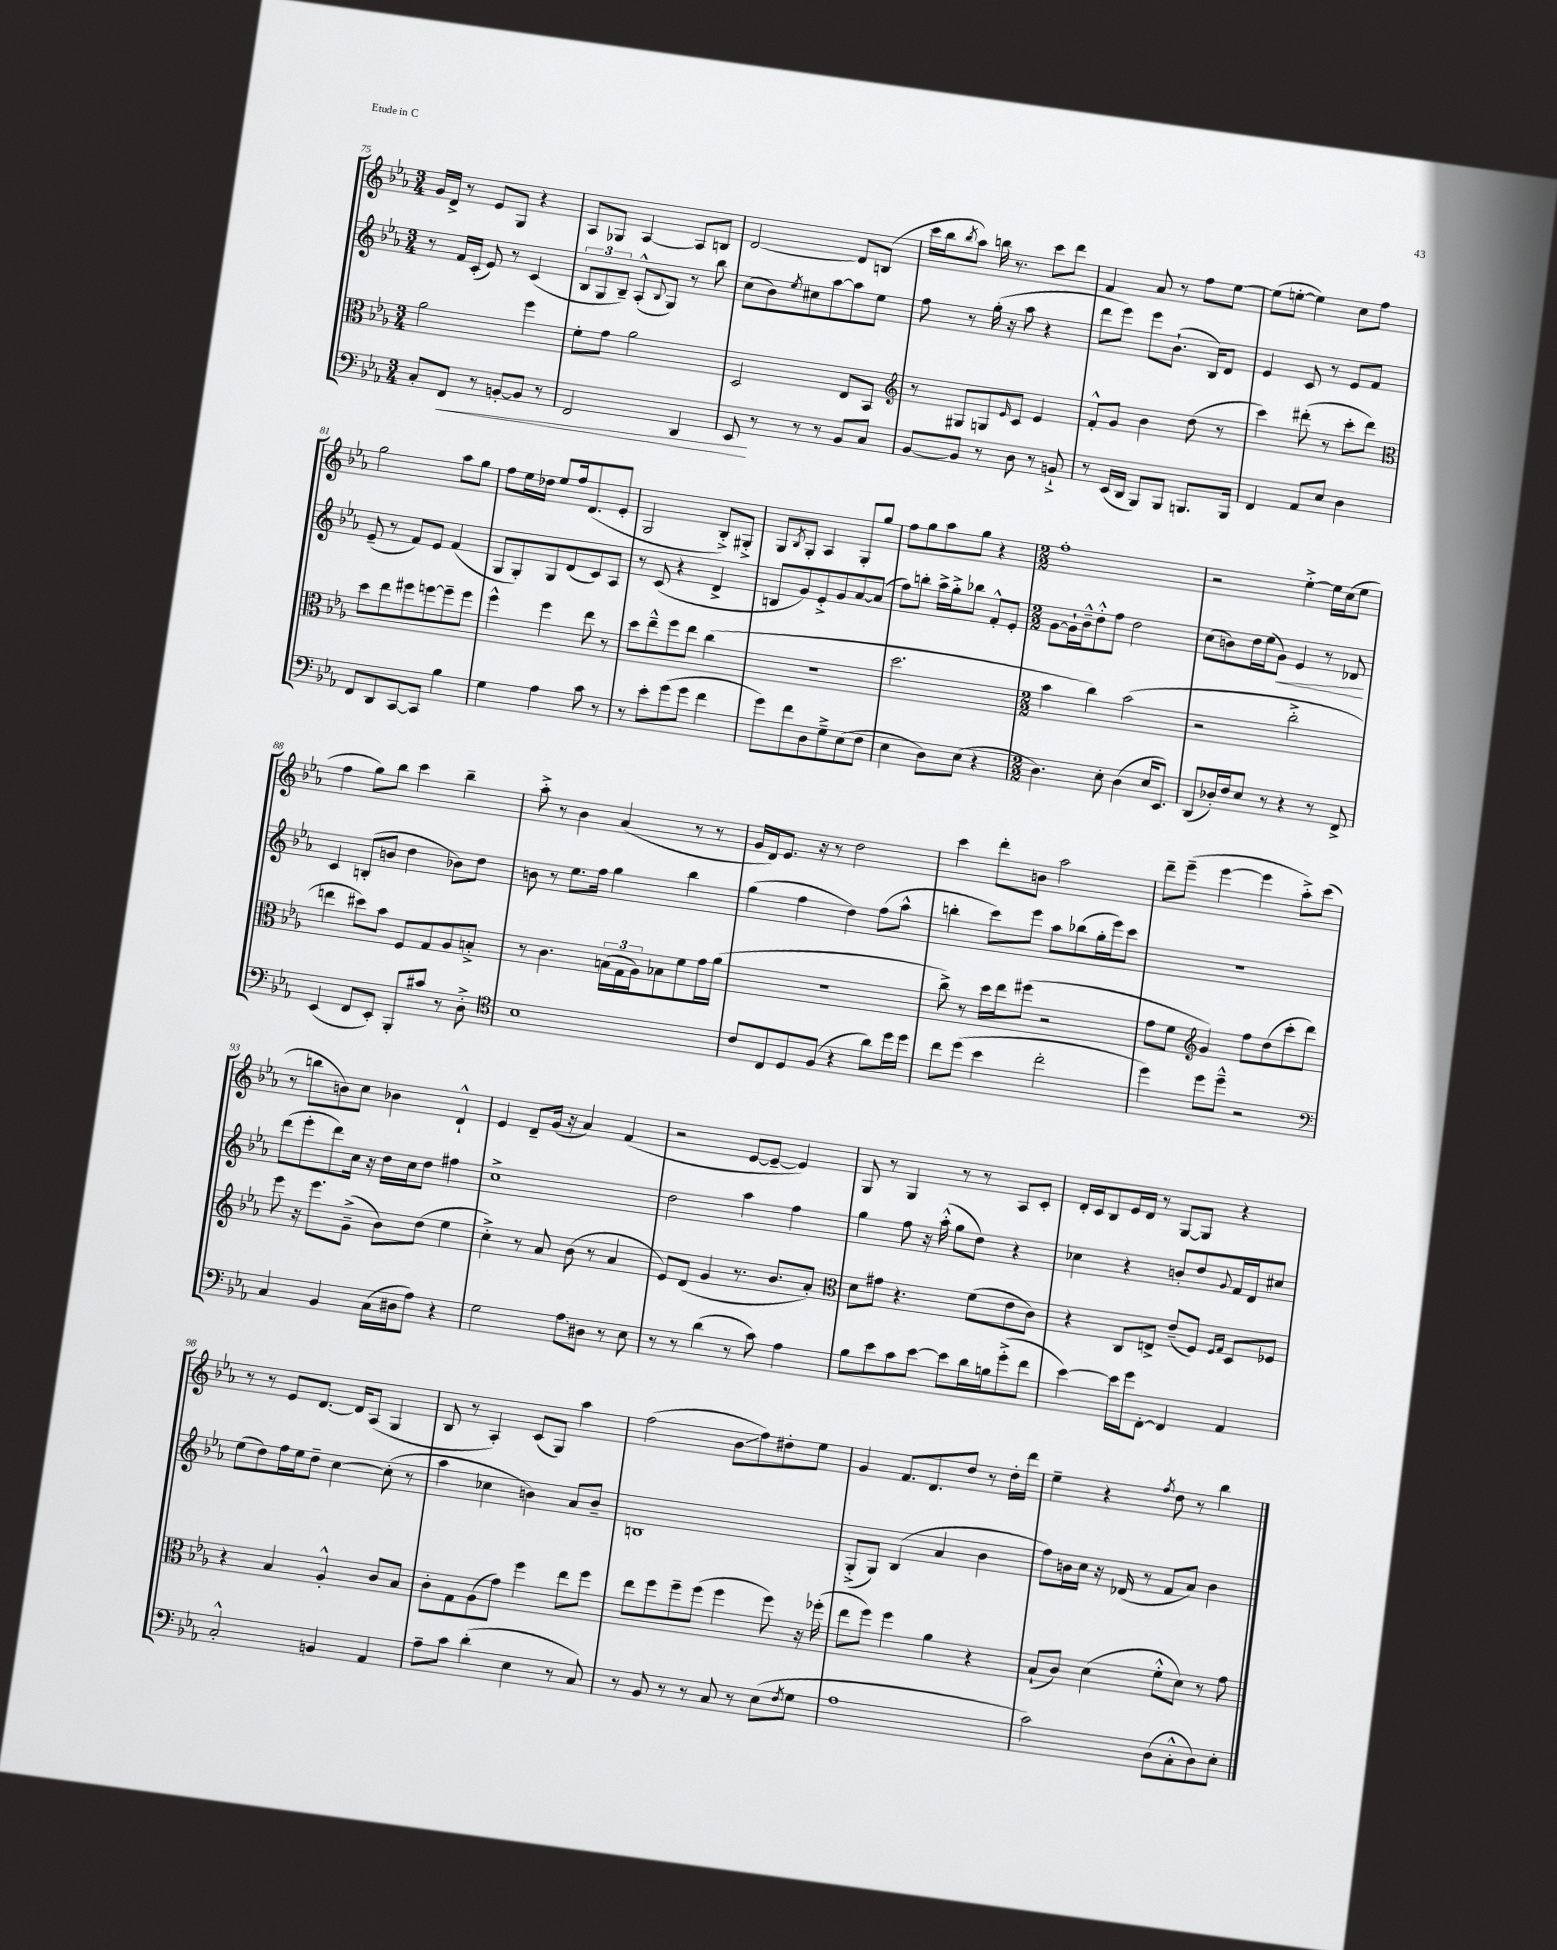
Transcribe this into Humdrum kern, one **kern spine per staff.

**kern	**kern	**kern	**kern
*staff4	*staff3	*staff2	*staff1
*clefF4	*clefC3	*clefG2	*clefG2
*k[b-e-a-]	*k[b-e-a-]	*k[b-e-a-]	*k[b-e-a-]
*M3/4	*M3/4	*M3/4	*M3/4
8C'	2a-	8r	16g
.	.	.	16d^
8FF	.	16f	8r
.	.	(16c'	.
8r	.	8e-)	8e-
[8BB'	.	8r	8G
8BB]	4ff	(4c	4r
8r	.	.	.
=	=	=	=
2FF	8f'	12B-	8A-
.	.	12G	.
.	8g	.	8G-
.	.	12B-~)	.
.	2a-	(8A-'^^	[4A-
.	.	8qqB-	.
.	.	8G)	.
4DD	.	8r	8A-]
.	.	8bb-	8B
=	=	=	=
8EE-	2D	(8cc	[2d
8r	.	8b-)	.
.	.	8qee-	.
8r	.	8cc#	.
8r	.	[8aa-	.
8BB-	8E-	8aa-]	8d]
8C	8BB-	8ee-	(8B
=	=	=	=
*	*clefG2	*	*
[8BB-	8r	8ff	16ccc
.	.	.	16bb-
.	.	.	8qbb-
8BB-]	8G#	8r	8aa-)
8r	8G	(16gg'	16bb
.	.	16r	8.r
.	16qqe-	.	.
8D	8c	8aa-	.
8r	4e-	4r	8ccc
8BB`^	.	.	8ddd
=	=	=	=
8r	8f'^^	8ddd	4f
(16EE-	8g	8eee-)	.
16DD	.	.	.
8BBB-)	4b-	8eee-	8a-
8BBB-	.	(8.b-`	8r
8.BBB	(8dd	.	8ff
.	.	16B-)	.
.	8r	8d	[8ee-
16BBB	.	.	.
=	=	=	=
4FF	4ccc)	4e-	(8ee-]
.	.	.	[8ee'
8AA-	(8ddd#'	8c	4ee])
8E-	8r	8r	.
4D	8ccc'	8e-	8cc
.	8ddd#)	8f	8ff
=	=	=	=
*	*clefC3	*	*
8FF	8dd	(8e-~	2gg
8DD	8ee-	8r	.
[8CC	8ff#	8f)	.
8CC]	[8ff	8e-	.
4B-	8ff~]	(4f	8aa-
.	8ff	.	8gg
=	=	=	=
4G	4ff^^	8G	8ff
.	.	8G')	16ee-
.	.	.	16dd-
4A-	4ff	8G	8ee-
.	.	(8d	16ff
.	.	.	(8.d
8c	8ee-	8c)	.
8r	8r	8A-	8e-'
=	=	=	=
8r	8dd	8r	2G
8e-'	8ee-~^^	(8c	.
(8g	8ff	4r	.
8g	8ee-	.	.
4f	(4cc	4d^	8B-'^)
.	.	.	8G#'^
=	=	=	=
8g)	2.r	8B	8G
.	.	.	8qB-
8f	.	8g)	8G'
8D	.	8e-'^	4A-
8G~^	.	8g	.
(8E-	.	[8a-	8G'
8F	.	(8a-]	8gg
=	=	=	=
4E-	2.dd	8ff)	8ff
.	.	8bb'	8gg
8D)	.	16aa-^	8aa-
.	.	16gg'^	.
(8E-	.	8bb-	8gg
4r	.	8f'^^	4r
.	.	8e-'	.
=	=	=	=
*M2/2	*M2/2	*M2/2	*M2/2
4.D)	4b-	[8g	1ff'
.	.	16g`]	.
.	.	16b-~^^	.
.	4cc)	8dd'^^	.
8E-'	.	8ff	.
(4D	(2b-	2dd	.
16E-	.	.	.
8.EE-)	.	.	.
=	=	=	=
(8DD	2r	(8cc	2r
16D-')	.	8b)	.
16F	.	.	.
8E-	.	16dd	.
.	.	(16ee-	.
8r	.	8g)	.
4r	2cc'^	4e-	[4ee-'^
8r	.	8r	16ee-]
.	.	.	(16cc
8FF^	.	8d-	8ee-
=	=	=	=
(4EE-	4ee	4c	4ff
8FF	8dd#)	(8B'	8gg)
8EE-')	8b-	8b	8bb-
8BBB-'	8F	4dd	4ccc
8c#	8G	.	.
8r	8A-	8b-)	4bb-~
8D'^	8B'^	8dd	.
=	=	=	=
*clefC4	*	*	*
1B-	8r	8b	8aa-'^
.	4.c	8r	8r
.	.	8.ee-	4b-
.	.	16ff	.
.	(24B	4gg	(4a-
.	24G	.	.
.	24A-)	.	.
.	8B-	.	.
.	8f	4bb-	8r
.	16g	.	8r
.	(16a-	.	.
=	=	=	=
8c	1r	(4gg	16g
.	.	.	16d)
8C	.	.	8.e-
8D	.	4ff	.
.	.	.	16r
(8F	.	.	8r
4r	.	4dd)	2dd
8a-)	.	(8ff	.
16dd	.	8aa-^^	.
16dd	.	.	.
=	=	=	=
8cc	8cc^)	4bb'	4ccc
(8dd	8r	.	.
4b-	16dd	8ccc)	8ddd'
.	16ee-	.	.
.	(8ff#	8eee-	8b
2cc'	2r	8aa-	2aa-
.	.	(8bb-	.
.	.	16gg'	.
.	.	16eee-)	.
.	.	8ccc	.
=	=	=	=
4dd)	8g	1r	8ddd~
.	8f	.	(8eee-~
*	*clefG2	*	*
8dd	4g)	.	[4eee-
8dd~^^	.	.	.
2r	8ff	.	4eee-]
.	(8dd	.	.
.	8ccc'	.	8aa-'^)
.	8ddd)	.	(8ccc
=	=	=	=
*clefF4	*	*	*
4C	8eee-	(8ddd	8r
.	16r	8eee-'	8bb
.	8.eee-	.	.
4BB-	.	8ddd)	8b)
.	(8g~^	16cc	8cc
.	.	16r	.
(16C	8b-)	16dd	4b-
16D#	.	16cc	.
8A-)	(8dd	8dd	.
4r	4ee-	4ff#	4d`^^
=	=	=	=
2G	4cc'^)	1cc^	4e-
.	8r	.	8d~
.	8a-	.	(16g
.	.	.	16r
8A-	(8b-	.	4a-)
8D#	8r	.	.
8r	4a-	.	(4f
8E-	.	.	.
=	=	=	=
8r	8e-)	2dd	2r
8r	(8d	.	.
(4d	4g	.	.
8r	8.r	4aa-	[8e-
8c)	.	.	8e-~_
.	8.b-	.	.
4A-	.	4ff	4e-])
.	8a-')	.	.
=	=	=	=
*	*clefC3	*	*
8B-	8d	4gg	8G
8e-	8g#	.	8r
8c	4.r	8ff	4G
[8e-	.	16r	.
.	.	(16aa-'^^	.
8e-]	.	8gg	8r
16d	(8f	8dd)	8r
16B	.	.	.
(8g'^	8e-	4r	8A-
8f	8c)	.	8c'
=	=	=	=
[4e-)	4r	4cc-	16d'
.	.	.	16c
.	.	.	8B-
16e-]	8C	4r	16e-
16g	.	.	16d
[8FF'	8E^	.	8r
4FF]	(8e-~	8b'	[8G
.	8F)	8dd	8G]
.	16qqF	.	.
.	16qqG	8qqg	.
4AA-	8D	16f	4r
.	.	16d	.
.	8F-	8cc#	.
=	=	=	=
2C'^^	4r	(8ee-	8r
.	.	8dd)	8r
.	4B-	16ff	8e-
.	.	16ee-	.
.	.	8dd~	[8.d
4BB	4A-'^^	[4cc	.
.	.	.	16d]
.	.	.	(8A-
4AA-	8c	(8cc']	4G
.	8B-	8r	.
=	=	=	=
8A-~	8c'	4aa-	8B-
8c	8G	.	8r
(4d'	(8A-	4cc-	4A-')
.	8g)	.	.
4E-	4ff	4b)	(8c
.	.	.	8G)
8r	8ee-	8a-	4aa-
8C)	8ff	8b~	.
=	=	=	=
8r	8ee-	1B	(2ff
8BB-	8ff	.	.
8r	8ff~	.	.
8r	(8ff	.	.
8C	4ff	.	8b-
8r	.	.	8ff)
(8E-	8ff)	.	8dd#'
8qF	.	.	.
8G	16r	.	8ee-
.	(16ff-'	.	.
=	=	=	=
1A-	8ee-	(8G'^	4g
.	8ff)	8G)	.
.	4ff	(4B-	8.f
.	.	.	8.d
.	4a-	4a-	.
.	.	.	8dd
.	4r	4b-	8r
.	.	.	16dd'
.	.	.	16ddd
=	=	=	=
2c)	(8B-`	8ff)	4ee-~
.	8c)	16b	.
.	.	16cc	.
.	(4d	16r	4r
.	.	(16d-	.
.	.	8r	.
.	.	.	8qff
(8D	8f'^^	8f	8dd
8C'^^	8d)	8a-)	8r
8D)	8r	4b	4bb-
8E-'	8g	.	.
==	==	==	==
*-	*-	*-	*-
